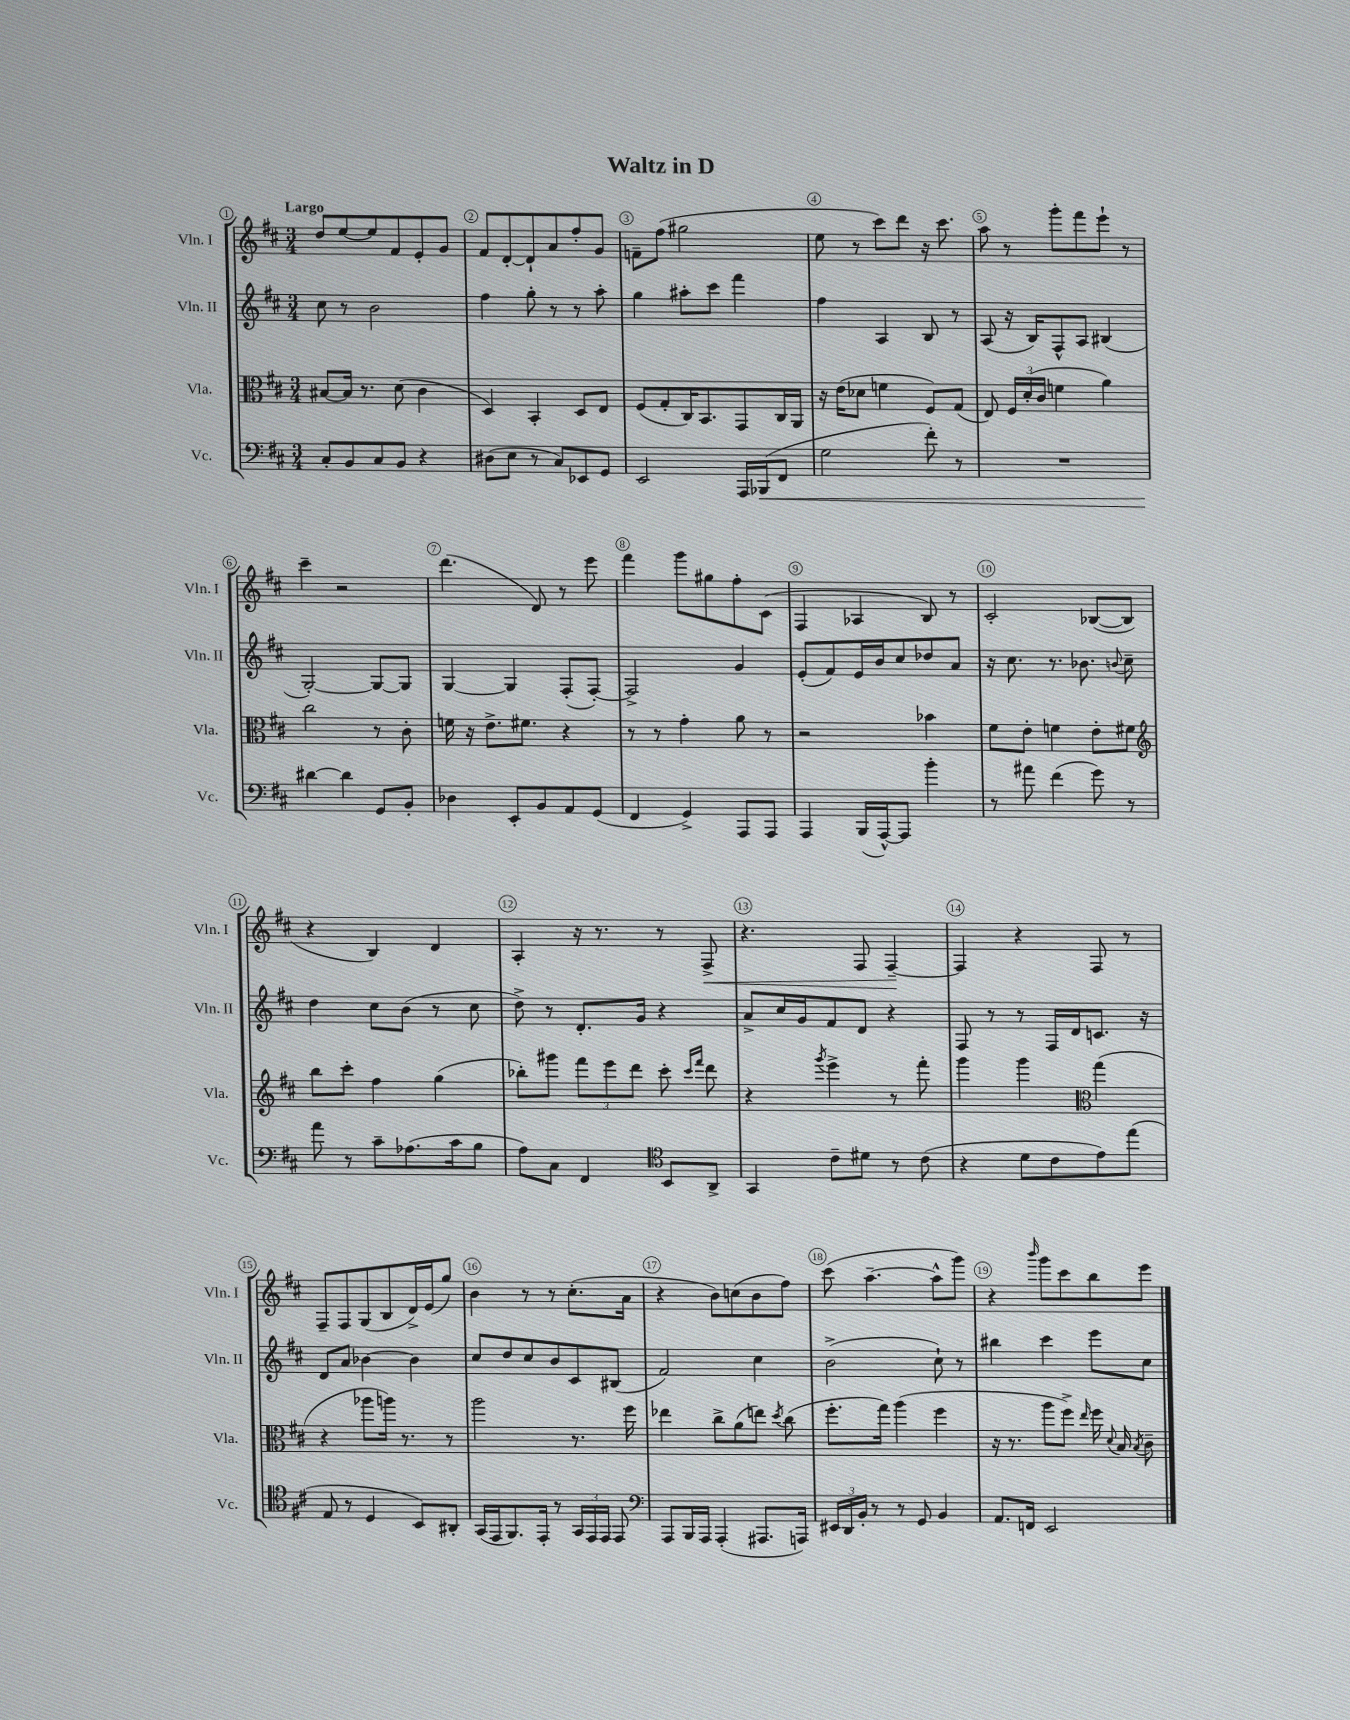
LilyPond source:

\header { title = "Waltz in D" }
<<
\new StaffGroup <<
\new Staff = "s0" \with { instrumentName = "Vln. I" shortInstrumentName = "Vln. I" } {
    \clef treble \key d \major \numericTimeSignature \time 3/4 \tempo "Largo"
    \autoBeamOff d''8[ e''8~ e''8 fis'8 e'8-. g'8] |
    fis'8[ d'8~-. d'8-! a'8 fis''8-. g'8] |
    f'8[-- fis''8]( gis''2 |
    e''8 r8 cis'''8[) d'''8] r16 cis'''8. |
    a''8 r8 g'''8[-. fis'''8 e'''8]-! r8 |
    cis'''4-- r2 |
    d'''4.( d'8) r8 e'''8 |
    fis'''4 g'''8[ gis''8 fis''8-. cis'8]( |
    fis4 aes4 b8) r8 |
    cis'2-. bes8[~( bes8] |
    r4 b4) d'4 |
    a4-. r16 r8. r8 fis8->\< |
    r4. fis8 fis4~--\! |
    fis4 r4 fis8 r8 |
    fis8[-- fis8 g8( b8 d'16->) e'16( g''8]) |
    b'4 r8 r8 cis''8.[-.( a'16] |
    r4 b'8[) c''8( b'8 fis''8]) |
    cis'''8( a''4.~-- a''8[-^ g'''8]) |
    r4 \grace { b'''16 } g'''8[ cis'''8 b''8 e'''8] \bar "|." |
}
\new Staff = "s1" \with { instrumentName = "Vln. II" shortInstrumentName = "Vln. II" } {
    \clef treble \key d \major \numericTimeSignature \time 3/4
    \autoBeamOff cis''8 r8 b'2 |
    fis''4 g''8-. r8 r8 a''8-. |
    g''4 ais''8[-. cis'''8] fis'''4 |
    fis''4 a4 b8 r8 |
    a8( r16 b16[) fis8-^ a8] bis4( |
    g2~-.) g8[~ g8] |
    g4~ g4 fis8[-.( fis8]~-.) |
    fis2-> g'4 |
    e'8[-.( fis'8) e'16 b'16 cis''8 des''8 a'8] |
    r16 cis''8. r8. bes'8. \appoggiatura { b'8 } cis''8-- |
    d''4 cis''8[ b'8]( r8 cis''8 |
    d''8->) r8 d'8.[-. g'16] r4 |
    a'8[-> cis''16 g'16 fis'8 d'8] r4 |
    fis8 r8 r8 fis16[ d'16 c'8.] r16 |
    d'8[ a'8] bes'4~ bes'4 |
    cis''8[ d''8 cis''8 b'8 cis'8 bis8]( |
    fis'2) cis''4 |
    b'2->( cis''8-!) r8 |
    bis''4 cis'''4 e'''8[ cis''8] \bar "|." |
}
\new Staff = "s2" \with { instrumentName = "Vla." shortInstrumentName = "Vla." } {
    \clef alto \key d \major \numericTimeSignature \time 3/4
    \autoBeamOff bis8[~ bis16] r8. d'8( cis'4 |
    d4) b,4-. d8[ e8] |
    fis8[( g8-. cis16) b,8. g,8 cis16 a,16] |
    r16 e'16[( des'8] f'4 fis8[) g8]( |
    e8) \tuplet 3/2 { fis16[ d'16-.( cis'16] } f'4 a'4) |
    cis''2 r8 cis'8-. |
    f'16 r16 e'8.[-> fis'8.] r4 |
    r8 r8 g'4-. a'8 r8 |
    r2 bes'4 |
    fis'8[ e'8]-. f'4 e'8[-. fis'8] |
    \clef treble b''8[ cis'''8]-. fis''4 g''4( |
    bes''8[-.) gis'''8] \tuplet 3/2 { fis'''8[ e'''8 d'''8] } cis'''8-. \grace { cis'''16[ fis'''16] } d'''8 |
    r4 \acciaccatura { g'''8 } e'''4-> r8 fis'''8-. |
    g'''4 g'''4 \clef alto g''4( |
    r4 aes''8[ a''16]) r8. r8 |
    a''2 r8. fis''16 |
    ees''4 cis''8[-> a'8( e''8]) \acciaccatura { d''8 } cis''8( |
    fis''8.[-. g''16]) a''4( fis''4 |
    r16 r8. a''8[ fis''8]->) \grace { e''16 } fis''16 \appoggiatura { d'8 } b16 \acciaccatura { b8 } cis'8-- \bar "|." |
}
\new Staff = "s3" \with { instrumentName = "Vc." shortInstrumentName = "Vc." } {
    \clef bass \key d \major \numericTimeSignature \time 3/4
    \autoBeamOff cis8[-. b,8 cis8 b,8] r4 |
    dis8[( e8] r8 cis8[) ees,8 g,8] |
    e,2 a,,16[ bes,,16\<( fis,8] |
    g2 fis'8-.) r8 |
    R2. |
    dis'4~\! dis'4 g,8[ b,8]-. |
    des4 e,8[-. b,8 a,8 g,8]( |
    fis,4 g,4->) a,,8[ a,,8] |
    a,,4 b,,16[( a,,16~-^) a,,8] b'4-. |
    r8 ais'8 fis'4( g'8) r8 |
    a'8 r8 cis'8[-- aes8.( cis'16 b8] |
    a8[) cis8] fis,4 \clef tenor b,8[ a,8]-> |
    g,4 cis'8[-- dis'8] r8 cis'8( |
    r4 d'8[ cis'8 e'8) e''8]( |
    e8 r8 d4 b,8[) ais,8]-. |
    g,16[( e,16 fis,8.) e,16]-. r8 \tuplet 3/2 { g,16[ e,16 e,16] } e,8 |
    \clef bass a,,8[ b,,16 a,,16] a,,4-.( ais,,8.[ a,,16]) |
    \tuplet 3/2 { eis,16[ d,16 b,16]-. } r8 r8 g,8 b,4 |
    a,8.[ f,16] e,2 \bar "|." |
}
>>
>>
\layout { \context { \Score \override BarNumber.break-visibility = ##(#f #t #t) barNumberVisibility = #all-bar-numbers-visible \override BarNumber.stencil = #(make-stencil-circler 0.1 0.3 ly:text-interface::print) } }
